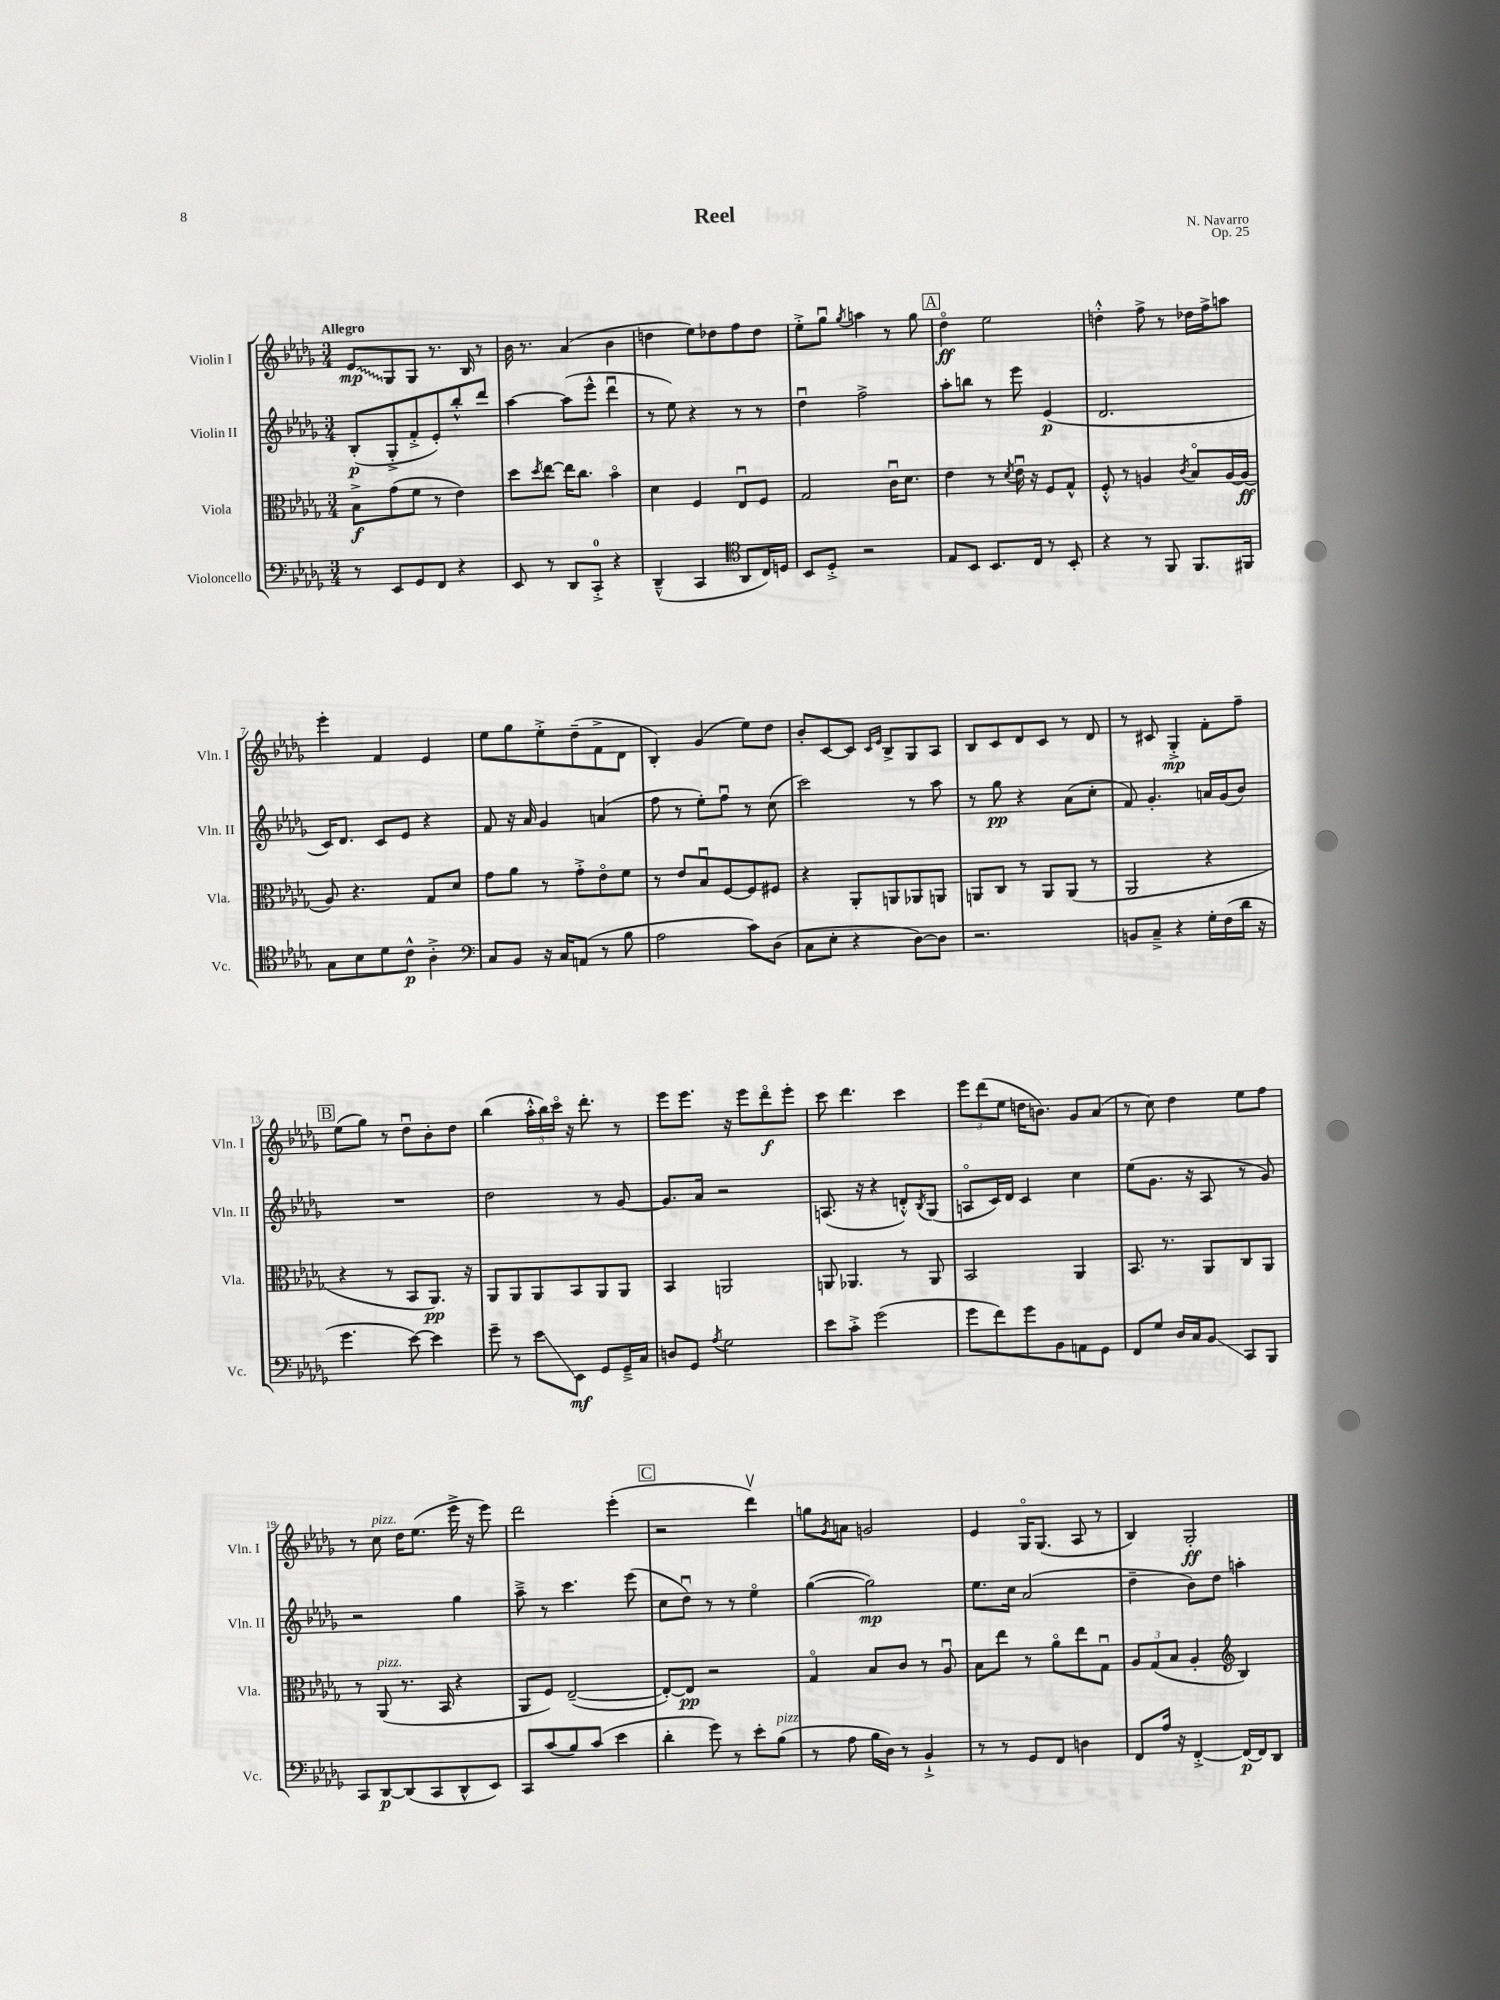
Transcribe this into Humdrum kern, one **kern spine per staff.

**kern	**kern	**kern	**kern
*staff4	*staff3	*staff2	*staff1
*clefF4	*clefC3	*clefG2	*clefG2
*k[b-e-a-d-g-]	*k[b-e-a-d-g-]	*k[b-e-a-d-g-]	*k[b-e-a-d-g-]
*M3/4	*M3/4	*M3/4	*M3/4
8r	8B-^	(8B-'	8e-
8EE-	(8g-	8G-'^	8G-
8GG-	8f	8f'^	8G-
8FF	8r	8e-')	8.r
4r	4e-)	8bb-'^^	.
.	.	.	16B-
.	.	8ddd-	8r
=	=	=	=
8EE-	8dd-	[4aa-	16b-
.	.	.	8.r
.	8qdd-	.	.
8r	[8ee-	.	.
8DD-	16ee-]	(8aa-]	(4a-
.	8.cc	.	.
8CC'^	.	8eee-^^	.
4r	4b-o	4ddd-u	4b-
=	=	=	=
(4DD-~^^	4d-	8r	4dd
.	.	8ee-)	.
4CC	4F	4r	8ee-)
.	.	.	8dd-
*clefC4	*	*	*
8AA-	8E-u	8r	8ff
16C)	8F	8r	8dd-
16D	.	.	.
=	=	=	=
8BB-	2G-	4dd-u	8ee-'^
8D-'^	.	.	8gg-u
.	.	.	8qgg-
2r	.	2ff^	4aa
.	16cu	.	8r
.	8.d-	.	.
.	.	.	8gg-
=	=	=	=
8E-	4e-	8aa-'	4dd-o
8BB-	.	8bb	.
8.BB-	8r	8r	2ee-
.	8qd-	.	.
.	16e-u	8eee-	.
16C	16r	.	.
8r	8F	(4e-	.
8BB-'	8G-^^	.	.
=	=	=	=
4r	8F'^^	2.d-	4dd'^^
.	8r	.	.
8r	4A	.	8ff^
8FF	.	.	8r
.	8qc	.	.
8.FF	8B-o	.	16dd-
.	.	.	16ff^
.	[16A	.	8aa
16FF#	(16A]	.	.
=	=	=	=
8G-	8A-)	16c)	4eee-'
.	.	8.d-	.
8B-	4.r	.	.
8d-	.	8c	4f
8c^^	.	8e-	.
4A-'^	8G-	4r	4e-
.	8d-	.	.
=	=	=	=
*clefF4	*	*	*
8C	8g-	8f	8ee-
8BB-	8a-	16r	8gg-
.	.	16a-	.
16r	8r	4g-	8ee-'^
16C	.	.	.
(8AA	8g-'^	.	(8dd-~
8r	8e-o	(4a	8f^
8B-	8f	.	8d-
=	=	=	=
2A-	8r	8ff	4B-')
.	8e-	8r	.
.	8B-u	8ee-')	(4g-
.	[8F	8ffu	.
8c)	8F]	8r	8ee-)
(8D-	8F#	(8cc	8dd-
=	=	=	=
8C	4r	2ccc)	8b-'
8E-'	.	.	[8c
4r	8AA-'	.	8c]
.	.	.	16qqc
.	.	.	16qqe-
.	8AA	.	8B-^
[8D-)	8AA-	8r	8G-
8D-]	8AA	8aa-	8A-
=	=	=	=
2.r	8AA	8r	8B-
.	8C	8gg-	8c
.	8r	4r	8d-
.	8AA	.	8c
.	(8AA	(8a-	8r
.	8r	8cc'	8d-
=	=	=	=
8BB	2AA-	8f)	8r
8C~^	.	4.g-'	8c#
4r	.	.	4G-'^
16G-'	4r	16a	8f'
(16F	.	(16g-	.
16d-	.	8b-)	8ff~
16r	.	.	.
=	=	=	=
4.g-	4r	2.r	(8ee-
.	.	.	8gg-)
.	8r	.	8r
[8e-)	8BB-	.	8dd-u
4e-]	8.AA-)	.	8b-'
.	.	.	8dd-
.	16r	.	.
=	=	=	=
8g-~	8AA-	2dd-	(4bb-
8r	8AA-	.	.
8e-	8AA-	.	24aa-'^^
.	.	.	24bb-)
.	.	.	24ccco
8EE-	8BB-	.	16r
.	.	.	8.ddd-'
8GG-	8AA-	8r	.
16GG-~^	8AA-	[8g-	8r
16C	.	.	.
=	=	=	=
8D	4BB-	8.g-]	8eee-
8GG-	.	.	8.eee-
.	.	16a-	.
8qA-	.	.	.
2G-	2AA	2r	.
.	.	.	16r
.	.	.	8eee-
.	.	.	8ddd-o
.	.	.	8eee-'
=	=	=	=
8e-	8AA	(8.A	8ccc
8c'^	4.AA-	.	4.ddd-
.	.	16r	.
(2g-	.	4r	.
.	8r	8d'^^)	4ccc
.	.	8qB-	.
.	8AA-	(8G-	.
=	=	=	=
8g-	2BB-	8Ao	12eee-
.	.	.	(12ddd-
8f)	.	16c)	.
.	.	.	12ee-
.	.	16d-	.
8g-	.	4c	16dd
.	.	.	8.b)
8BB-	.	.	.
8AA	4AA-	4cc	8g-
8GG-	.	.	(8a-
=	=	=	=
8FF	8.BB-	(8ee-	8r
8G-	.	8.g-	8cc)
.	8.r	.	.
16D-	.	.	4dd-
16C	.	16r	.
8BB-	8AA-	8A-	.
8CC	8C	8r	8ee-
8BBB-	8AA-	8g-)	8ff
=	=	=	=
8CC	8r	2r	8r
[8DD-	(8AA-	.	8cc
(8DD-]	8.r	.	16dd-
.	.	.	(8.ee-
8CC	.	.	.
.	16BB-	.	.
8DD-^^	4r	4gg-	16eee-^
.	.	.	16r
8EE-)	.	.	8eee-)
=	=	=	=
8CC	8AA-	8aa-~^	2ddd-
(8c	8F)	8r	.
8B-)	([2E-~	4.ccc	.
(8c	.	.	.
4e-	.	.	(4eee-'
.	.	(8eee-	.
=	=	=	=
4d-'	8E-'_)	8cc	2r
.	8E-]	8dd-u)	.
8g-)	2r	8r	.
8r	.	8r	.
8e-'	.	4ee-o	4ddd-v)
(8B-	.	.	.
=	=	=	=
8r	4G-o	([4gg-	8gg
.	.	.	8qg-
8A-	.	.	8a
16B-	8B-	2gg-])	2g
16D-)	.	.	.
8r	8c	.	.
4BB-`^	8r	.	.
.	8A-u	.	.
=	=	=	=
8r	8B-	8.ee-	4e-
8r	8ee-	.	.
.	.	16cc	.
8GG-	8r	(2a-	16G-o
.	.	.	(8.G-
8FF	8a-o	.	.
4D	8ee-	.	8A-
.	8G-u	.	8r
=	=	=	=
8FF	12A-	4dd-~	4B-)
.	(12G-	.	.
16A-	.	.	.
.	12B-	.	.
16r	.	.	.
[4FF'^	4A-'	8b-)	2G-'
.	.	8dd-	.
*	*clefG2	*	*
16FF_	4B-)	4aa'	.
16FF]	.	.	.
8DD-	.	.	.
==	==	==	==
*-	*-	*-	*-
